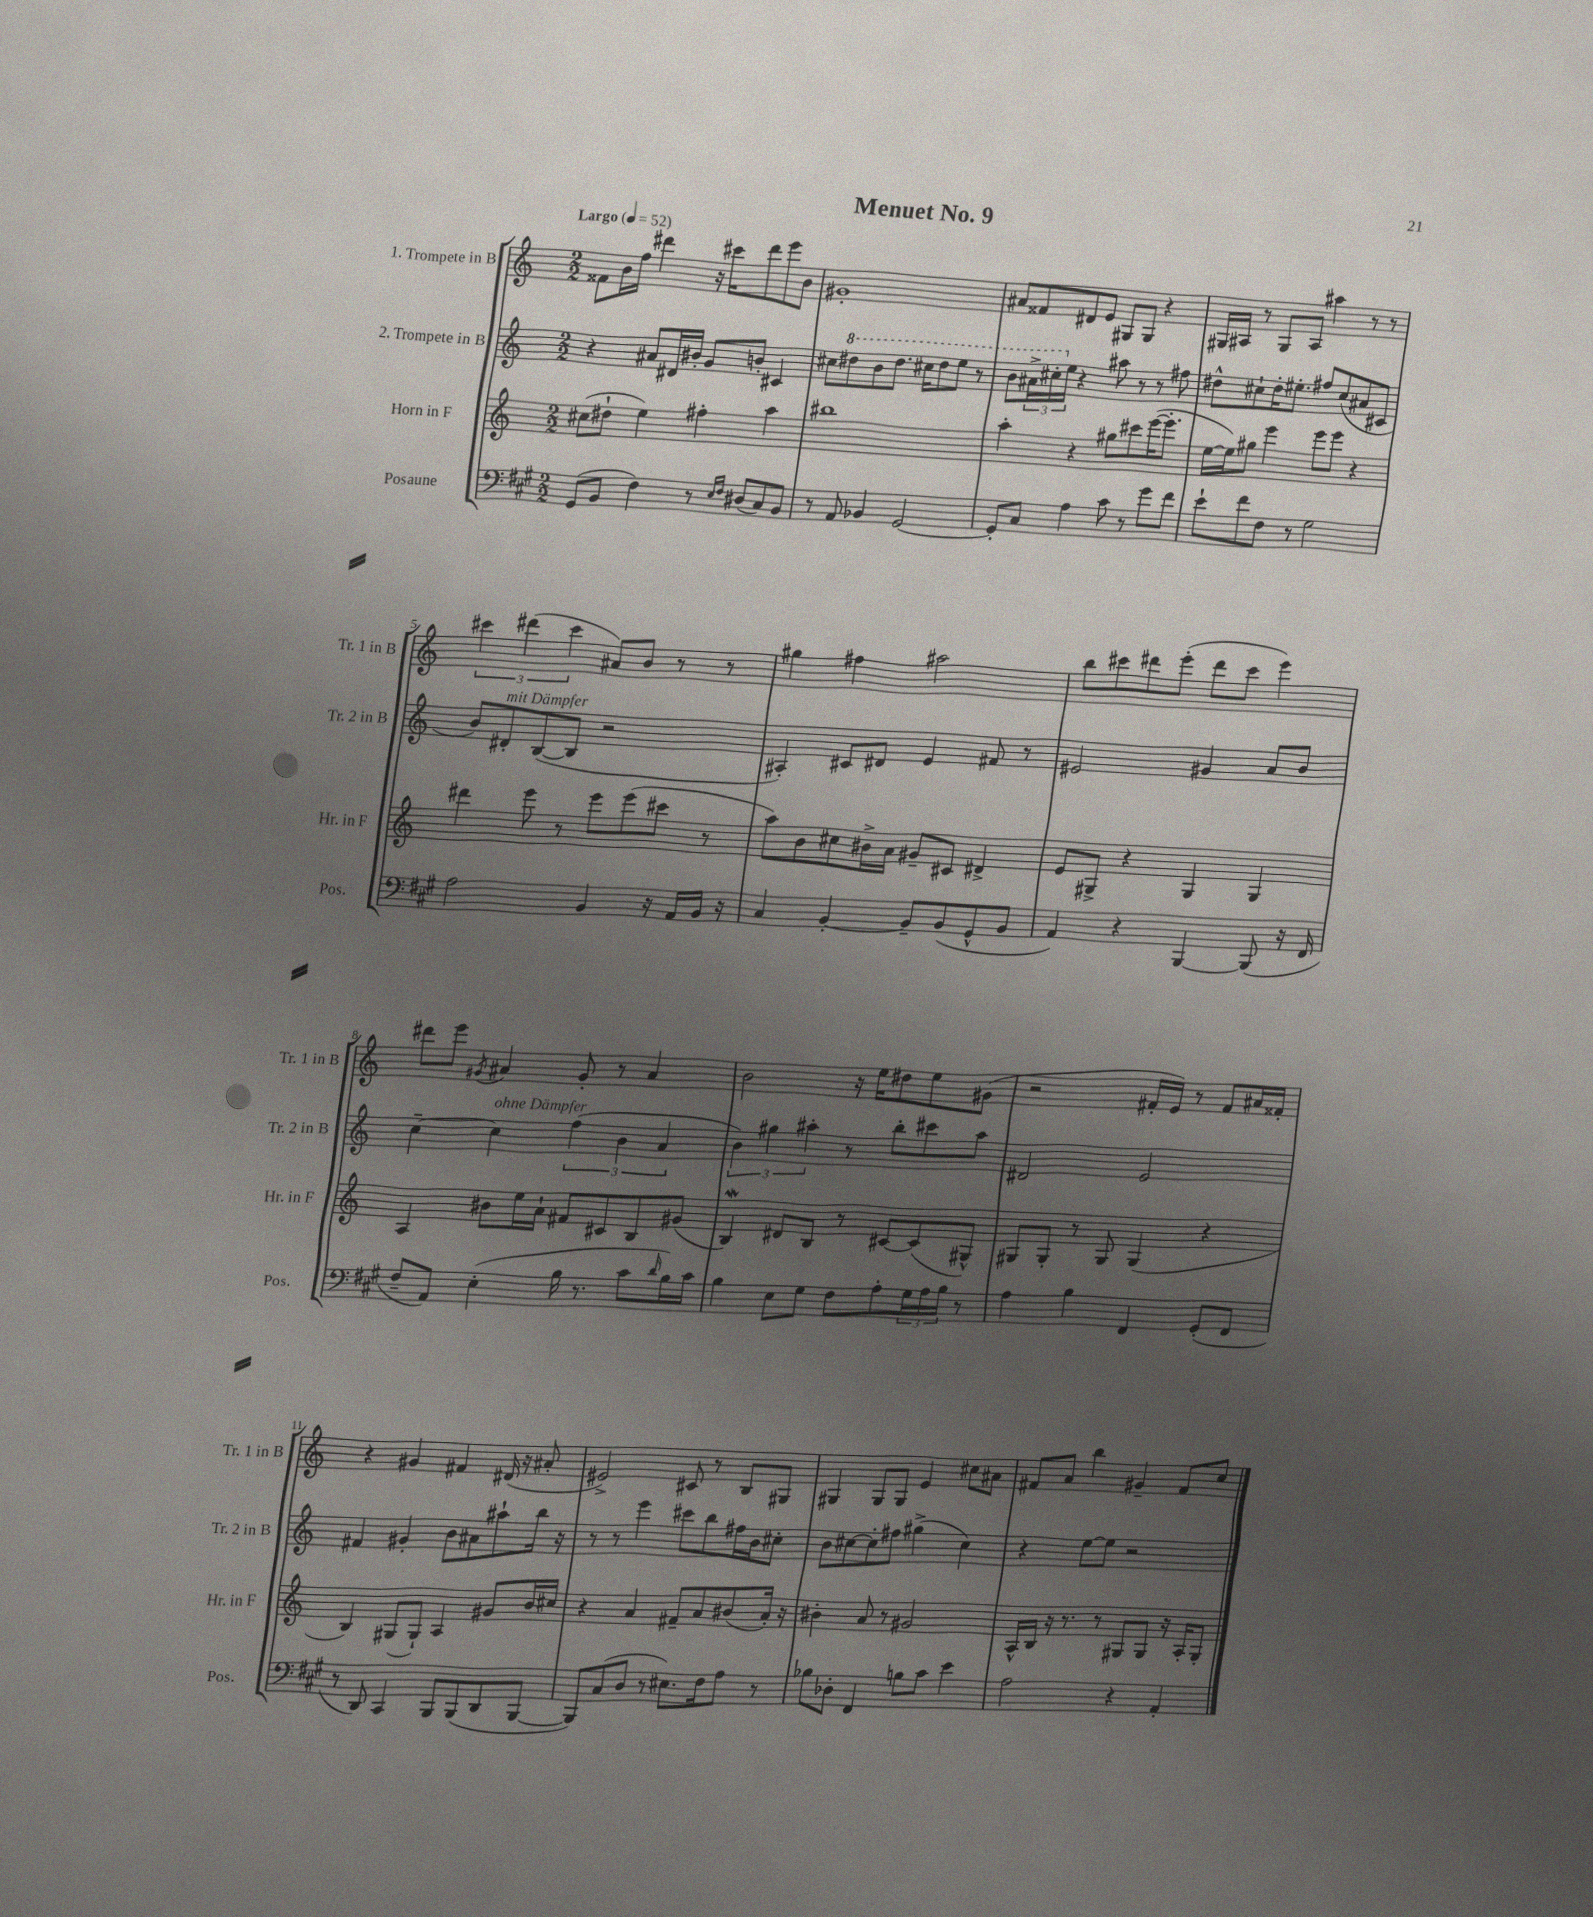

**kern	**kern	**kern	**kern
*staff4	*staff3	*staff2	*staff1
*clefF4	*clefG2	*clefG2	*clefG2
*k[f#c#g#]	*k[]	*k[]	*k[]
*M2/2	*M2/2	*M2/2	*M2/2
*MM52	*MM52	*MM52	*MM52
(8GG#	(8cc#	4r	8f##
8BB	8dd#`	.	16b
.	.	.	16ff
4F#)	4ee)	8a#	4ddd#
.	.	16d#	.
.	.	16b#'	.
8r	4ff#'	8g	16r
.	.	.	16ccc#
16qqE	.	.	.
16qqF#	.	.	.
(8D#	.	8b'	8ddd#
8C#)	4aa	4c#	8eee
8BB	.	.	8b
=	=	=	=
8r	1bb#	8cc#	1g#'
8AA	.	8ddd#	.
4BB-	.	8bb	.
.	.	8.ddd#	.
[2GG#	.	.	.
.	.	16ccc#	.
.	.	8ddd#	.
.	.	8eee	.
.	.	8r	.
=	=	=	=
8GG#']	4aa'	8bb	8a#
8C#	.	24aa#^	8f##
.	.	24ccc#'	.
.	.	24ee	.
4A	4r	4r	8d#
.	.	.	8e
8c#	8gg#	8aa#	8G#
8r	8ccc#	8r	8G#
8g#	([16eee	8r	4r
.	8.eee']	.	.
8f#	.	8ff#	.
=	=	=	=
8e`	[16ee	8dd#^^	16G#
.	16ee])	.	16A#
8f#	8gg#	8cc#`	8r
8F#	4eee	16dd#'	8G#
.	.	8.ee#'	.
8r	.	.	8A#
2G#	8eee	8ff#	4aa#
.	8eee	(8cc#	.
.	4r	8a#	8r
.	.	8c#	8r
=	=	=	=
2A	4ddd#	8b)	6ccc#
.	.	8d#'	.
.	.	.	(6ddd#
.	8eee	([8B	.
.	.	.	6ccc#
.	8r	8B]	.
4BB	8eee	2r	8a#)
.	(8eee	.	8b
16r	8ccc#	.	8r
16AA	.	.	.
16BB	8r	.	8r
16r	.	.	.
=	=	=	=
4C#	8aa)	4A#')	4gg#
.	8b	.	.
[4BB'	8cc#	8c#	4ff#
.	16b#^	8d#	.
.	16a	.	.
8BB~]	8g#~	4e	2aa#
(8BB	8c#	.	.
8GG#^^	4d#^	8f#	.
8BB	.	8r	.
=	=	=	=
4AA)	8e	2e#	8bb
.	8G#^	.	8ccc#
4r	4r	.	8ddd#
.	.	.	(8eee'
[4BBB	4G#	4g#	8ddd#
.	.	.	8ccc#
(8BBB]	4G#	8a	4eee)
16r	.	8b	.
16FF#	.	.	.
=	=	=	=
8F#~	4A	[4cc~	8ddd#
8AA)	.	.	8eee
.	.	.	8qg#
(4E'	8b#	4cc]	4a#
.	16ee	.	.
.	16a`	.	.
16B	8f#	(6ff	8g#'
8.r	.	.	.
.	8c#	.	8r
.	.	6b	.
8c#	8B	.	4a#
.	.	6a	.
16qqd	.	.	.
16B)	(8g#	.	.
16c#	.	.	.
=	=	=	=
4B	4B)	6b)	2b
.	.	6gg#	.
8E	8d#	.	.
.	.	6aa#'	.
8G#	8B	.	.
8F#	8r	8r	16r
.	.	.	16ee
8A'	[8c#	8bb'	8dd#
24G#	(8c#]	8ccc#	8ee
24A	.	.	.
24B	.	.	.
8r	8G#^^)	8aa#	(8g#
=	=	=	=
4A	8G#	2d#	2r
.	8G#'	.	.
4B	8r	.	.
.	8G#	.	.
4FF#	(4G#	2e	16f#'
.	.	.	16e)
.	.	.	8r
(8GG#'	4r	.	8f#
8FF#	.	.	16a#
.	.	.	16f##'
=	=	=	=
8r	4B)	4f#	4r
8DD)	.	.	.
4CC#	(8G#	4g#'	4g#
.	8G#`)	.	.
8BBB	4A	8b	4f#
(8BBB	.	8a#	.
8DD	8g#	8aa#`	(16d#
.	.	.	16r
[8BBB	16b	16bb	8a#'
.	16cc#	16r	.
=	=	=	=
8BBB])	4r	8r	2e#^)
(8C#	.	8r	.
8D	4a	4eee	.
8r	.	.	.
8.E#)	8f#~	8ccc#	8c#
.	8a	8bb	8r
16F#	.	.	.
8A	(8b#	16ff#	8B
.	.	16b	.
8r	16a')	8cc#'	8G#
.	16r	.	.
=	=	=	=
8B-	4b#'	8b	4G#
8D-'	.	[8cc#	.
4FF#	8a	8cc#']	8G#
.	8r	8ff#	8G#
8B	2g#	(4gg#^	4e
8c#	.	.	.
4e	.	4cc#)	8cc#
.	.	.	8a#
=	=	=	=
2A	16A^^	4r	8f#
.	16B	.	.
.	16r	.	8a
.	8.r	.	.
.	.	[8ee	4bb
.	8r	8ee]	.
4r	8G#	2r	4g#~
.	8G#	.	.
4AA'	16r	.	8f#
.	16A'	.	.
.	8G#'	.	8cc
==	==	==	==
*-	*-	*-	*-
